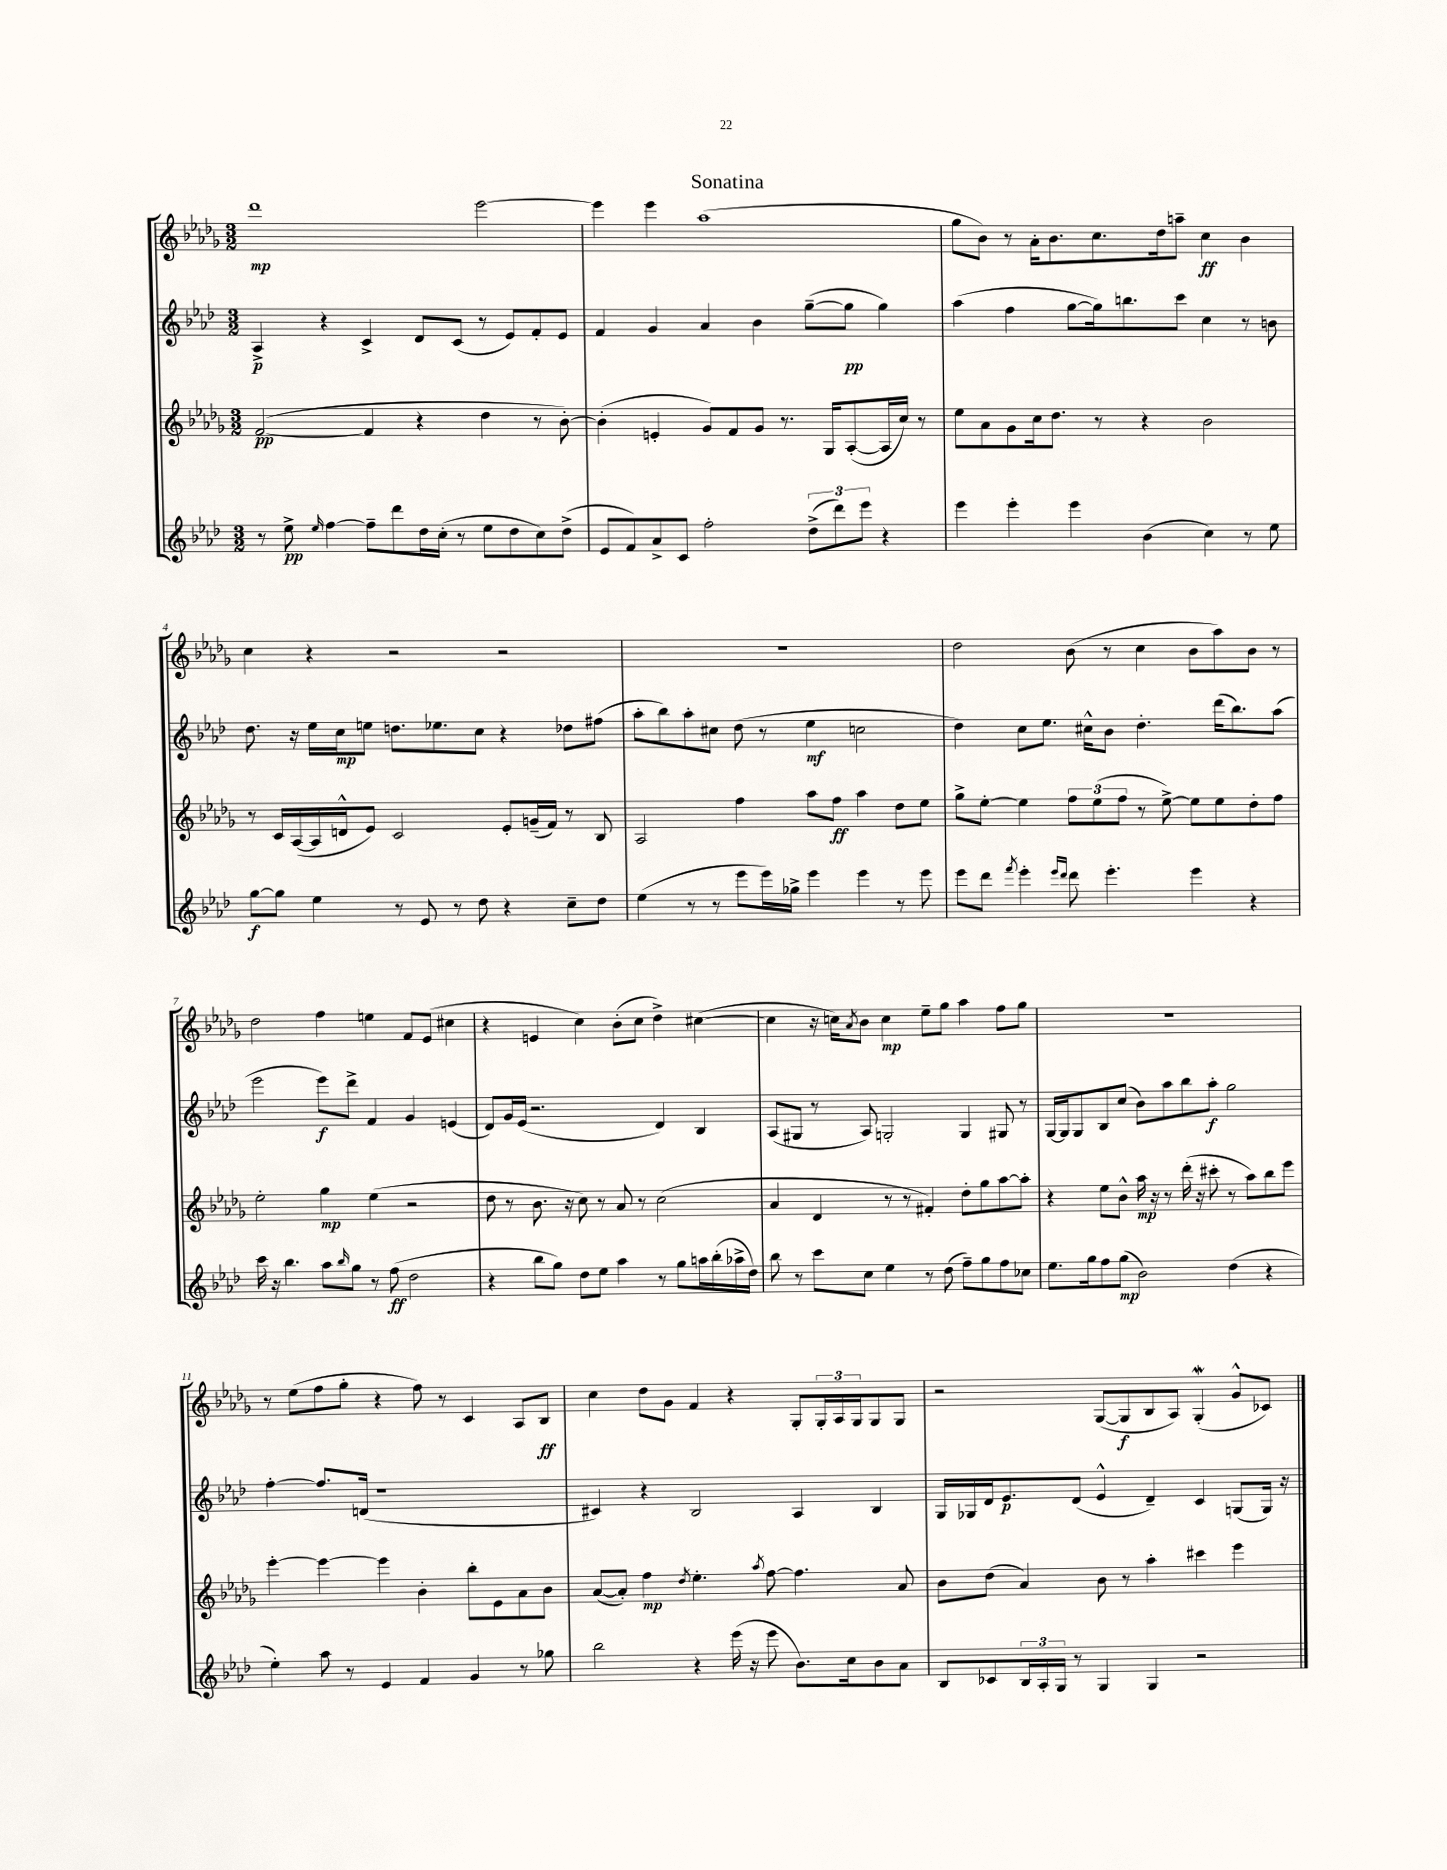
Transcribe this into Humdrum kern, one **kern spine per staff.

**kern	**dynam	**kern	**dynam	**kern	**dynam	**kern	**dynam
*part4	*part4	*part3	*part3	*part2	*part2	*part1	*part1
*staff4	*staff4	*staff3	*staff3	*staff2	*staff2	*staff1	*staff1
*clefG2	*	*clefG2	*	*clefG2	*	*clefG2	*
*k[b-e-a-d-]	*	*k[b-e-a-d-g-]	*	*k[b-e-a-d-]	*	*k[b-e-a-d-g-]	*
*M3/2	*	*M3/2	*	*M3/2	*	*M3/2	*
=1	=1	=1	=1	=1	=1	=1	=1
8r	.	([2f/	pp	4A-^/	p	1ddd-	mp
8ee-^\	pp	.	.	.	.	.	.
16qqee-/	.	.	.	.	.	.	.
[4ff\	.	.	.	4r	.	.	.
8ff~\L]	.	4f/]	.	4c^/	.	.	.
8ddd-\	.	.	.	.	.	.	.
16dd-\L	.	4r	.	8d-/L	.	.	.
(16cc'\JJ	.	.	.	.	.	.	.
8r	.	.	.	(8c/J	.	.	.
8ee-\L	.	4dd-\	.	8r	.	[2eee-\	.
8dd-\	.	.	.	8e-/L)	.	.	.
8cc\)	.	8r	.	8f'/	.	.	.
(8dd-^\J	.	[8b-'\)	.	8e-/J	.	.	.
=2	=2	=2	=2	=2	=2	=2	=2
8e-/L	.	(4b-'\]	.	4f/	.	4eee-\]	.
8f/)	.	.	.	.	.	.	.
8a-^/	.	4en'/	.	4g/	.	4eee-\	.
8c/J	.	.	.	.	.	.	.
2ff'\	.	8g-/L)	.	4a-/	.	(1aa-	.
.	.	8f/	.	.	.	.	.
.	.	8g-/J	.	4b-\	.	.	.
.	.	8.r	.	.	.	.	.
(12dd-^\L	.	.	.	([8gg~\L	.	.	.
.	.	16G-/KL	.	.	.	.	.
12ddd-\)	.	.	.	.	.	.	.
.	.	([8A-'/	.	8gg\J]	pp	.	.
12eee-\J	.	.	.	.	.	.	.
4r	.	16A-/L]	.	4gg\)	.	.	.
.	.	16cc/JJ)	.	.	.	.	.
.	.	8r	.	.	.	.	.
=3	=3	=3	=3	=3	=3	=3	=3
4eee-\	.	8ee-\L	.	(4aa-\	.	8gg-\L	.
.	.	8a-\	.	.	.	8b-\J)	.
4eee-'\	.	8g-\	.	4ff\	.	8r	.
.	.	16cc\k	.	.	.	16a-'\KL	.
.	.	8.dd-\J	.	.	.	8.b-\	.
4eee-\	.	.	.	[8gg\L	.	.	.
.	.	8r	.	16gg\k])	.	8.cc\	.
.	.	.	.	8.bbn\	.	.	.
(4b-\	.	4r	.	.	.	.	.
.	.	.	.	.	.	16dd-\k	.
.	.	.	.	8ccc\J	.	8aan~\J	.
4cc\)	.	2b-\	.	4cc\	.	4cc\	ff
8r	.	.	.	8r	.	4b-\	.
8ee-\	.	.	.	8bn\	.	.	.
!!LO:LB:g=z
=4	=4	=4	=4	=4	=4	=4	=4
[8gg\L	f	8r	.	8.dd-\	.	4cc\	.
8gg\J]	.	16c/LL	.	.	.	.	.
.	.	([16A-/	.	16r	.	.	.
4ee-\	.	16A-/]	.	16ee-\LL	.	4r	.
.	.	16dn^^/J	.	16cc\J	mp	.	.
.	.	8e-/J)	.	8een\J	.	.	.
8r	.	2c/	.	8.ddn\L	.	2r	.
8e-/	.	.	.	.	.	.	.
.	.	.	.	8.ee-X\	.	.	.
8r	.	.	.	.	.	.	.
8dd-\	.	.	.	8cc\J	.	.	.
4r	.	8e-'/L	.	4r	.	2r	.
.	.	(16gn~/L	.	.	.	.	.
.	.	16f/JJ)	.	.	.	.	.
8cc~\L	.	8r	.	8dd-X\L	.	.	.
8dd-\J	.	8B-/	.	(8ff#X\J	.	.	.
=5	=5	=5	=5	=5	=5	=5	=5
(4ee-\	.	2A-/	.	8aa-'\L	.	1.r	.
.	.	.	.	8bb-\)	.	.	.
8r	.	.	.	8aa-'\	.	.	.
8r	.	.	.	8cc#X\J	.	.	.
8eee-\L	.	4ff\	.	(8dd-\	.	.	.
16eee-\L)	.	.	.	8r	.	.	.
16gg-X^\JJ	.	.	.	.	.	.	.
4eee-\	.	8aa-\L	.	4ee-\	mf	.	.
.	.	8ff\J	ff	.	.	.	.
4eee-\	.	4aa-\	.	2ccn\	.	.	.
8r	.	8dd-\L	.	.	.	.	.
8eee-\	.	8ee-\J	.	.	.	.	.
=6	=6	=6	=6	=6	=6	=6	=6
8eee-\L	.	8gg-^\L	.	4dd-\)	.	2dd-\	.
8ddd-\J	.	[8ee-'\J	.	.	.	.	.
8qfff/	.	.	.	.	.	.	.
4eee-'\	.	4ee-\]	.	8cc\L	.	.	.
.	.	.	.	8.ee-\J	.	.	.
16qqeee-/LL	.	.	.	.	.	.	.
16qqddd-/JJ	.	.	.	.	.	.	.
8ddd-\	.	12ff\L	.	.	.	(8b-\	.
.	.	.	.	16cc#X^^\KL	.	.	.
.	.	(12ee-\	.	.	.	.	.
4.eee-'\	.	.	.	8b-\J	.	8r	.
.	.	12ff\J	.	.	.	.	.
.	.	8r	.	4.dd-'\	.	4cc\	.
.	.	[8ee-^\)	.	.	.	.	.
4eee-\	.	8ee-\L]	.	.	.	8b-\L	.
.	.	8ee-\	.	(16ddd-\KL	.	8aa-\)	.
.	.	.	.	8.bb-\)	.	.	.
4r	.	8dd-'\	.	.	.	8b-\J	.
.	.	8ff\J	.	(8aa-\J	.	8r	.
!!LO:LB:g=z
=7	=7	=7	=7	=7	=7	=7	=7
16ccc\	.	2ee-'\	.	2eee-\	.	2dd-\	.
16r	.	.	.	.	.	.	.
4.bb-\	.	.	.	.	.	.	.
8aa-\L	.	4gg-\	mp	8eee-\L)	f	4ff\	.
16qqbb-/	.	.	.	.	.	.	.
8gg\J	.	.	.	8ddd-^\J	.	.	.
8r	.	(4ee-\	.	4f/	.	4een\	.
(8ff\	ff	.	.	.	.	.	.
2dd-\	.	2r	.	4g/	.	8f/L	.
.	.	.	.	.	.	(8e-/J	.
.	.	.	.	(4en/	.	4cc#X\	.
=8	=8	=8	=8	=8	=8	=8	=8
4r	.	8dd-\	.	8d-/L)	.	4r	.
.	.	8r	.	16g/L	.	.	.
.	.	.	.	(16e-/JJ	.	.	.
8bb-\L	.	8.b-\	.	2.r	.	4en/	.
8gg\J)	.	.	.	.	.	.	.
.	.	16r	.	.	.	.	.
8dd-\L	.	8cc\)	.	.	.	4cc\)	.
8ee-\J	.	8r	.	.	.	.	.
4aa-\	.	8a-/	.	.	.	(8b-'\L	.
.	.	8r	.	.	.	8cc\J	.
8r	.	(2cc\	.	4d-/)	.	4dd-^\)	.
8gg\L	.	.	.	.	.	.	.
16aan\L	.	.	.	4B-/	.	([4cc#X\	.
(16bb-'\	.	.	.	.	.	.	.
16aa-X^\	.	.	.	.	.	.	.
16dd-\JJ)	.	.	.	.	.	.	.
=9	=9	=9	=9	=9	=9	=9	=9
8bb-\	.	4a-/	.	(8A-/L	.	4cc#\]	.
8r	.	.	.	8G#X/J	.	.	.
8ccc\L	.	4d-/	.	8r	.	16r	.
.	.	.	.	.	.	16ccn\KL)	.
.	.	.	.	.	.	8qa-/	.
8cc\J	.	.	.	8A-/)	.	8b-\J	.
4ee-\	.	8r	.	2Gn'/	.	4cc\	mp
.	.	8r	.	.	.	.	.
8r	.	4f#X'/)	.	.	.	8ee-~\L	.
(8dd-\	.	.	.	.	.	8gg-\J	.
8ff~\L)	.	8dd-'\L	.	4G/	.	4aa-\	.
8gg\	.	8gg-\	.	.	.	.	.
8ff\	.	[8aa-\	.	8G#X/	.	8ff\L	.
8cc-X\J	.	8aa-'\J]	.	8r	.	8gg-\J	.
=10	=10	=10	=10	=10	=10	=10	=10
8.ee-\L	.	4r	.	[16G/LL	.	1.r	.
.	.	.	.	16G/J]	.	.	.
.	.	.	.	8G/	.	.	.
16gg\k	.	.	.	.	.	.	.
8ff\	.	8ee-\L	.	8B-/	.	.	.
(8gg\J	mp	8b-^^\J	.	(8cc/J	.	.	.
2b-\)	.	16aa-\	mp	8b-\L)	.	.	.
.	.	16r	.	.	.	.	.
.	.	8r	.	8aa-\	.	.	.
.	.	(16ddd-'\	.	8bb-\	.	.	.
.	.	16r	.	.	.	.	.
.	.	8ccc#X'\	.	8aa-'\J	f	.	.
(4dd-\	.	8r	.	2gg\	.	.	.
.	.	8aa-\L)	.	.	.	.	.
4r	.	8bb-\	.	.	.	.	.
.	.	8eee-\J	.	.	.	.	.
!!LO:LB:g=z
=11	=11	=11	=11	=11	=11	=11	=11
4ee-'\)	.	[4eee-'\	.	[4ff'\	.	8r	.
.	.	.	.	.	.	(8ee-\L	.
8aa-\	.	4eee-\_	.	8.ff/L]	.	8ff\	.
8r	.	.	.	.	.	8gg-'\J	.
.	.	.	.	(16dn/Jk	.	.	.
4e-/	.	4eee-\]	.	1r	.	4r	.
4f/	.	4b-'\	.	.	.	8ff\)	.
.	.	.	.	.	.	8r	.
4g/	.	8bb-'\L	.	.	.	4c/	.
.	.	8e-\	.	.	.	.	.
8r	.	8a-\	.	.	.	8A-/L	.
8gg-X\	.	8b-\J	.	.	.	8B-/J	ff
=12	=12	=12	=12	=12	=12	=12	=12
2bb-\	.	([8a-/L	.	4c#X/)	.	4cc\	.
.	.	8a-'/J])	.	.	.	.	.
.	.	4ff\	mp	4r	.	8dd-\L	.
.	.	.	.	.	.	8g-\J	.
.	.	8qdd-/	.	.	.	.	.
4r	.	4.ee-'\	.	2B-/	.	4f/	.
(16eee-\	.	.	.	.	.	4r	.
16r	.	.	.	.	.	.	.
.	.	8qaa-/	.	.	.	.	.
8eee-\	.	[8ff\	.	.	.	.	.
8.b-\L)	.	4.ff\]	.	4A-/	.	8G-'/L	.
.	.	.	.	.	.	24G-'/L	.
.	.	.	.	.	.	24A-/	.
16cc\k	.	.	.	.	.	.	.
.	.	.	.	.	.	24G-/J	.
8b-\	.	.	.	4B-/	.	8G-/	.
8a-\J	.	8a-/	.	.	.	8G-/J	.
=13	=13	=13	=13	=13	=13	=13	=13
8B-/L	.	8b-\L	.	16G/LL	.	2r	.
.	.	.	.	16G-X/	.	.	.
8c-X/	.	(8dd-\J	.	16d-/J	.	.	.
.	.	.	.	8.e-/	p	.	.
24B-/L	.	4a-/)	.	.	.	.	.
24A-'/	.	.	.	.	.	.	.
24G/JJ	.	.	.	.	.	.	.
8r	.	.	.	(8d-/J	.	.	.
4G/	.	8b-\	.	4e-^^/	.	([8G-/L	.
.	.	8r	.	.	.	8G-/]	f
4G/	.	4aa-'\	.	4d-~/)	.	8B-/	.
.	.	.	.	.	.	8A-/J)	.
2r	.	4ccc#X\	.	4c/	.	(4G-w'/	.
.	.	4eee-\	.	(8Gn/L	.	8g-^^/L	.
.	.	.	.	16G/Jk)	.	8c-X/J)	.
.	.	.	.	16r	.	.	.
==	==	==	==	==	==	==	==
*-	*-	*-	*-	*-	*-	*-	*-
